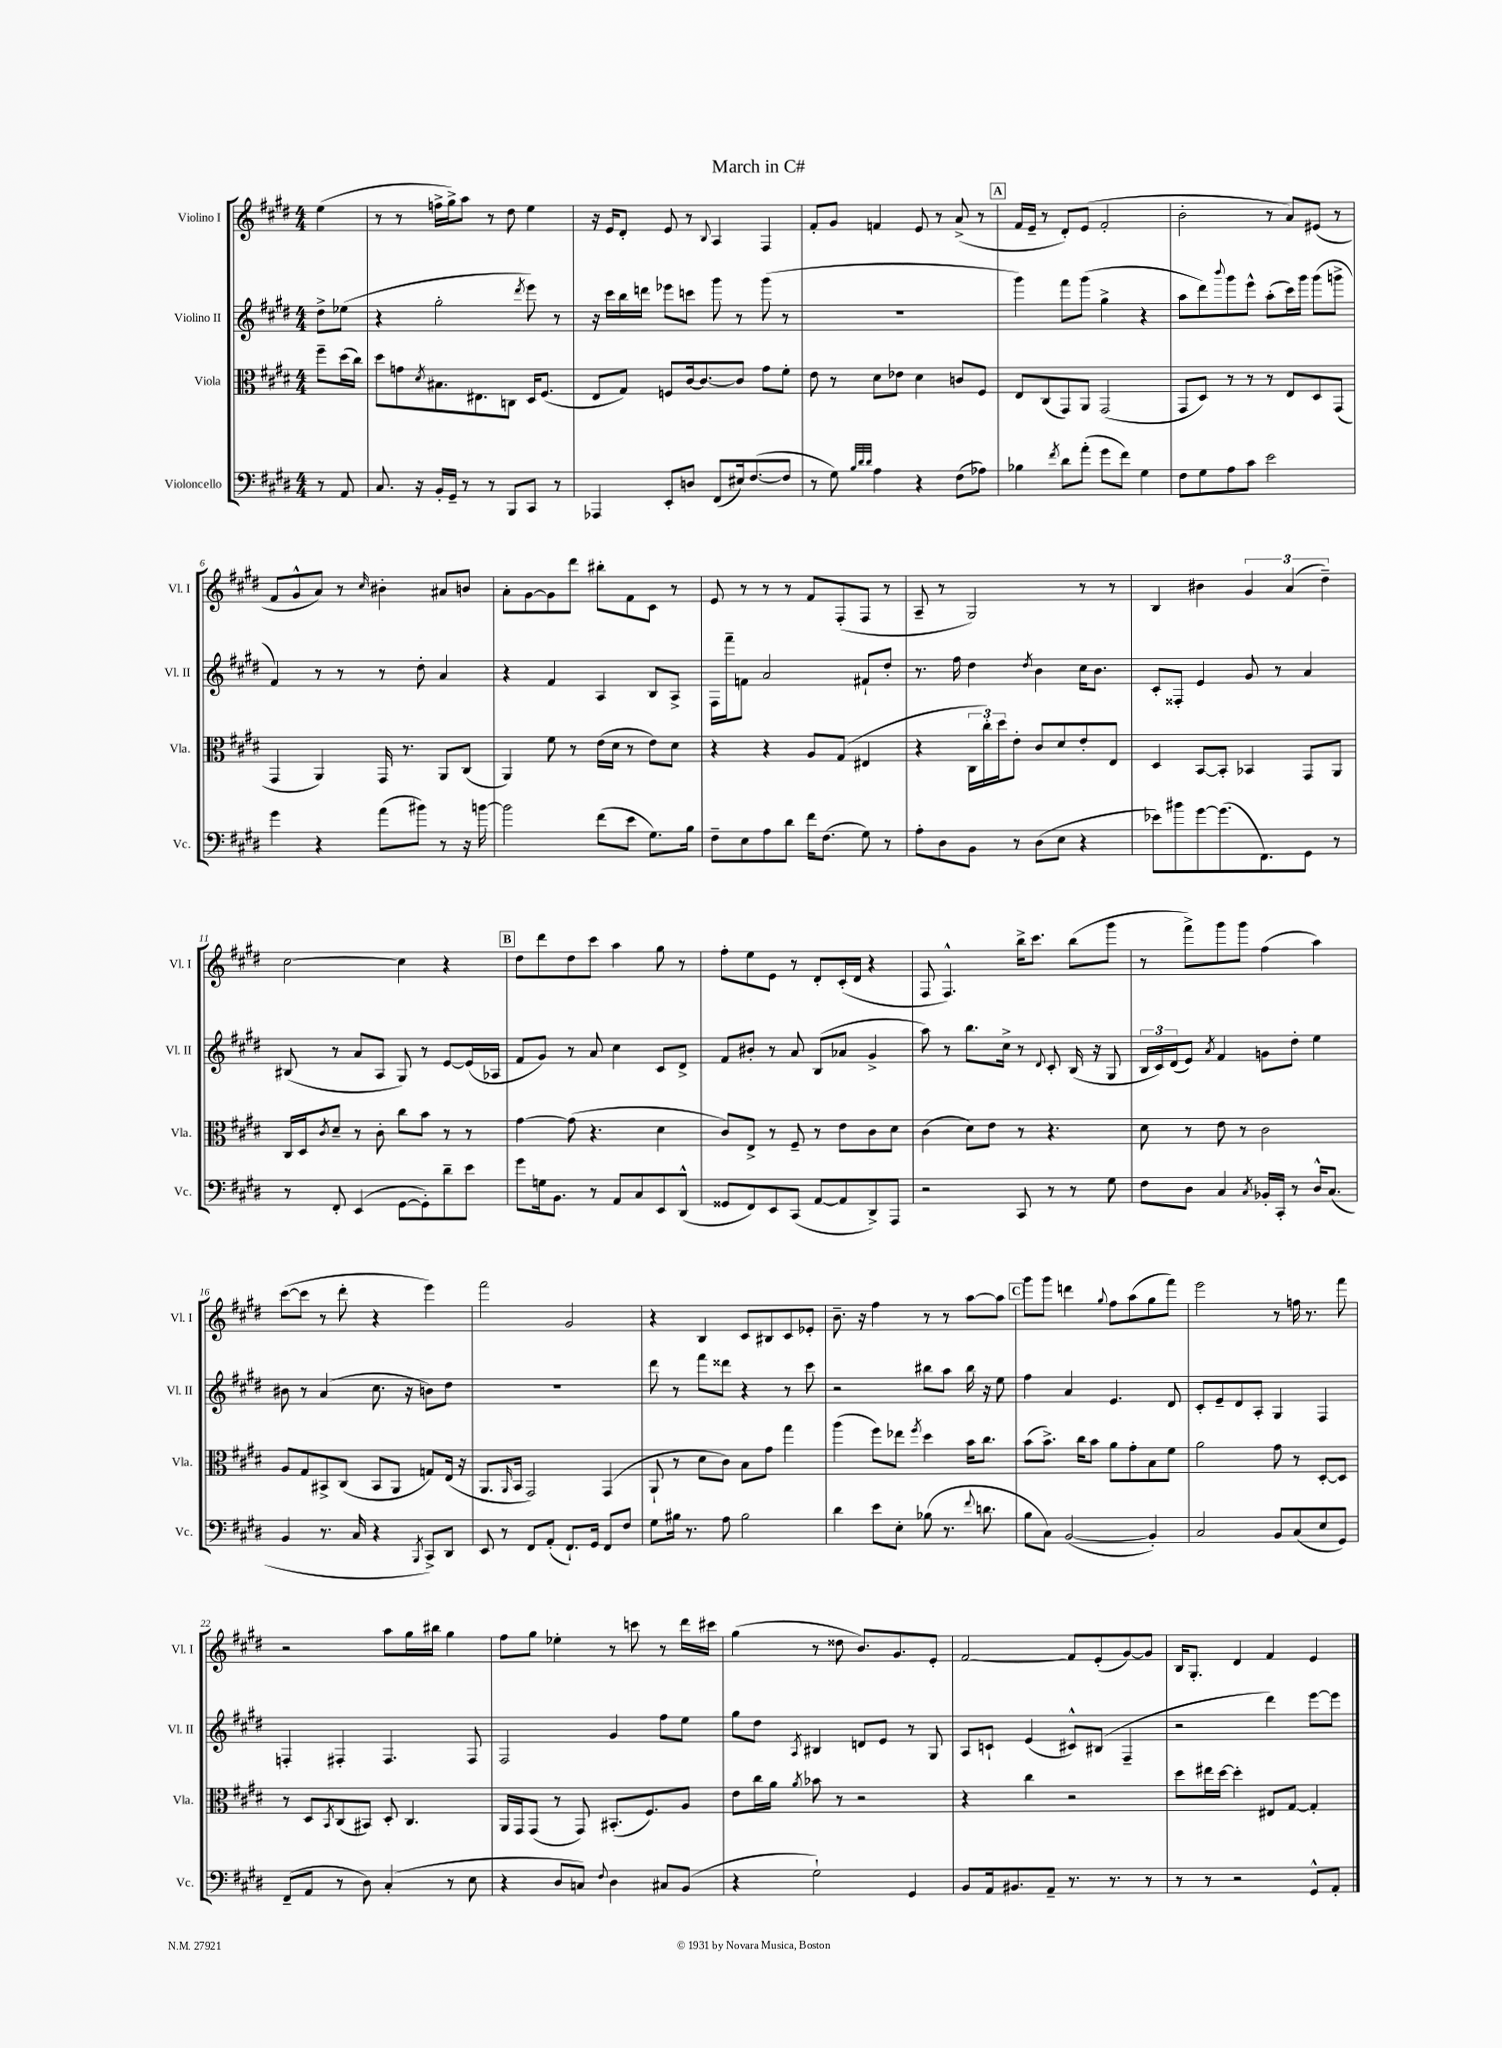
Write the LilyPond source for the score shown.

\header { title = "March in C#" }
<<
\new StaffGroup <<
\new Staff = "s0" \with { instrumentName = "Violino I" shortInstrumentName = "Vl. I" } {
    \clef treble \key e \major \numericTimeSignature \time 4/4 \partial 4
    e''4( |
    r8 r8 f''16-> gis''16->) a''8 r8 dis''8 e''4 |
    r16 e'16 dis'8-. e'8 r8 \appoggiatura { b8 } a4 fis4 |
    fis'8-. gis'8 f'4 e'8 r8 a'8->( r8 |
    \mark \markup { \box "A" } fis'16 e'16-- r8 dis'8-.) e'8( fis'2-. |
    b'2-. r8 a'8) eis'8( r8 |
    fis'8 gis'8-^ a'8) r8 \grace { cis''16 } bis'4-. ais'8 b'8 |
    a'8-. gis'8~ gis'8 dis'''8 bis''8-. fis'8 cis'8 r8 |
    e'8 r8 r8 r8 fis'8 fis8-.( fis8 r8 |
    a8-- r8 gis2) r8 r8 |
    b4 bis'4 \tuplet 3/2 { gis'4 a'4( dis''4--) } |
    cis''2~ cis''4 r4 |
    \mark \markup { \box "B" } dis''8 dis'''8 dis''8 cis'''8 a''4 gis''8 r8 |
    fis''8-. e''8 e'8 r8 dis'8-. cis'16-.( dis'16 r4 |
    fis8 fis4.-^) b''16-> cis'''8. b''8( gis'''8 |
    r8 fis'''8->) gis'''8 gis'''8 fis''4( a''4) |
    cis'''8~( cis'''8 r8 dis'''8-. r4 e'''4) |
    fis'''2 gis'2 |
    r4 b4 cis'8 bis8 cis'8 ees'8-. |
    b'8.-- r16 fis''4 r8 r8 a''8~ a''8 |
    \mark \markup { \box "C" } gis'''8 gis'''8 d'''4 \appoggiatura { gis''8 } fis''8 a''8( gis''8 fis'''8) |
    e'''2 r8 f''16 r8. fis'''8 |
    r2 a''8 gis''16 bis''16 gis''4 |
    fis''8 gis''8 ees''4-. r8 c'''8 r8 dis'''16 cis'''16 |
    gis''4( r8 disis''8 b'8.) gis'8. e'8-. |
    fis'2~ fis'8 e'8-.( gis'8~) gis'8 |
    b16 gis8.-. dis'4 fis'4 e'4 \bar "|." |
}
\new Staff = "s1" \with { instrumentName = "Violino II" shortInstrumentName = "Vl. II" } {
    \clef treble \key e \major \numericTimeSignature \time 4/4 \partial 4
    dis''8-> ees''8( |
    r4 gis''2-. \acciaccatura { dis'''8 } e'''8) r8 |
    r16 cis'''16 b''16 d'''16 ees'''8 c'''8 gis'''8 r8 gis'''8( r8 |
    R1 |
    \mark \markup { \box "A" } gis'''4) fis'''8 gis'''8( gis''4-> r4 |
    a''8 dis'''8) \appoggiatura { b'''8 } gis'''8 e'''8-^ a''8-.( cis'''16) gis'''16 gis'''8( g'''8-> |
    fis'4) r8 r8 r8 dis''8-. a'4 |
    r4 fis'4 a4 b8 a8-> |
    fis16 fis'''16-- f'8 a'2 fis'8-! dis''8-. |
    r8. fis''16 dis''4 \acciaccatura { dis''8 } b'4 cis''16 b'8. |
    cis'8-. fisis8-. e'4 gis'8 r8 a'4 |
    bis8( r8 a'8 a8 gis8) r8 e'8~ e'16( aes16 |
    \mark \markup { \box "B" } fis'8 gis'8) r8 a'8 cis''4 cis'8 dis'8-> |
    fis'8 bis'8-. r8 a'8 b8( aes'8 gis'4-> |
    a''8) r8 b''8. cis''16-> r8 \appoggiatura { dis'8 } cis'8-. b16( r16 gis8 |
    \tuplet 3/2 { b16 cis'16) dis'16( } e'8) \acciaccatura { a'8 } fis'4 g'8 dis''8-. e''4 |
    bis'8 r8 a'4( cis''8. r16 b'8) dis''8 |
    R1 |
    dis'''8 r8 fis'''8 disis'''8 r4 r8 cis'''8 |
    r2 bis''8 a''8 bis''16 r16 e''8 |
    \mark \markup { \box "C" } fis''4 a'4 e'4. dis'8 |
    cis'8-. e'8-- dis'8 a8-. gis4 fis4 |
    f4-. fis4-. fis4. fis8 |
    fis2 gis'4 fis''8 e''8 |
    gis''8 dis''8 \acciaccatura { a8 } bis4 d'8 e'8 r8 gis8 |
    a8 c'8-! e'4( cis'8-^) bis8( fis4-- |
    r2 dis'''4) e'''8~ e'''8 \bar "|." |
}
\new Staff = "s2" \with { instrumentName = "Viola" shortInstrumentName = "Vla." } {
    \clef alto \key e \major \numericTimeSignature \time 4/4 \partial 4
    fis''8-- dis''16( cis''16) |
    dis''8 g'8 \acciaccatura { dis'8 } bis8. eis8. c8 dis16 fis8.( |
    e8 gis8) f8 cis'16~ cis'8.~ cis'8 gis'8 fis'8-. |
    e'8 r8 dis'8 ees'8 dis'4 c'8 fis8 |
    \mark \markup { \box "A" } e8 cis8( gis,8) a,8 gis,2( |
    gis,8 dis8) r8 r8 r8 e8 dis8 gis,8( |
    gis,4 a,4) gis,16 r8. a,8 cis8( |
    a,4) fis'8 r8 e'16( dis'16 r8 e'8) dis'8 |
    r4 r4 a8 gis8( eis4 |
    r4 \tuplet 3/2 { cis16 cis''16-.) dis''16 } e'8-. cis'8 dis'8 e'8-. e8 |
    dis4 b,8~ b,8-. bes,4 gis,8 a,8 |
    cis16 dis16 \acciaccatura { cis'8 } dis'8-- r8 cis'8-. cis''8 b'8 r8 r8 |
    \mark \markup { \box "B" } gis'4~ gis'8( r4. dis'4 |
    cis'8) e8-> r8 fis8-- r8 e'8 cis'8 dis'8 |
    cis'4( dis'8) e'8 r8 r4. |
    dis'8 r8 e'8 r8 cis'2 |
    a8 gis8 bis,8-> cis8( bis,8 a,8 g8) e16( r16 |
    a,8. \grace { a,16 } b,16 gis,2) gis,4( |
    a,8-! r8 dis'8 cis'8) b8 gis'8 gis''4 |
    a''4( fis''8) ees''8 \acciaccatura { fis''8 } dis''4 b'16 cis''8. |
    \mark \markup { \box "C" } b'8( b'8.->) cis''16 b'8 a'8 gis'8-. b8 fis'8 |
    a'2 gis'8 r8 dis8~-. dis8 |
    r8 dis8 \acciaccatura { b,8 } cis8( bis,8) dis8-. cis4. |
    a,16 gis,16 gis,8( r8 gis,8) bis,8.-.( fis8.) a8 |
    e'8 cis''16 a'16 \acciaccatura { a'8 } bes'8 r8 r2 |
    r4 cis''4 r2 |
    dis''8 eis''16 dis''16~ dis''4-. eis8 gis8~ gis4-. \bar "|." |
}
\new Staff = "s3" \with { instrumentName = "Violoncello" shortInstrumentName = "Vc." } {
    \clef bass \key e \major \numericTimeSignature \time 4/4 \partial 4
    r8 a,8 |
    cis8. r16 b,16-. gis,16-- r8 r8 b,,8 cis,8 r8 |
    aes,,4 e,8-. d8 fis,8( eis16) fis8.~( fis8 |
    r8 gis8) \grace { b32 dis'32 dis'32 } a4 r4 fis8( aes8) |
    \mark \markup { \box "A" } bes4 \acciaccatura { fis'8 } dis'8 a'8-.( gis'8 fis'8) gis4 |
    fis8 gis8 a8 cis'8 e'2 |
    gis'4 r4 a'8( bis'8) r8 r16 b'16~ |
    b'2 fis'8( e'8 gis8.) b16 |
    fis8-- e8 a8 dis'8 fis'16 fis8.( gis8) r8 |
    a8-. dis8 b,8 r8 dis8( e8 r4 |
    ees'8) bis'8 gis'8~ gis'8.( fis,8.) gis,8 r8 |
    r8 fis,8-. e,4( gis,8~ gis,8-.) dis'8-- e'8 |
    \mark \markup { \box "B" } gis'8 g16 b,8. r8 a,8 cis8 e,8 dis,8-^( |
    gisis,8 fis,8) e,8 cis,8( a,8~ a,8 dis,8->) a,,8 |
    r2 cis,8 r8 r8 gis8 |
    fis8 dis8 cis4 \acciaccatura { cis8 } bes,16-. cis,16-. r8 dis16-^ cis8.( |
    b,4 r8. cis16 r4 \acciaccatura { b,,8 } cis,8->) dis,8 |
    e,8 r8 fis,8 a,8-.( fis,8.-!) gis,16 fis,8 fis8 |
    gis8 bis16 r8. a8 bis2 |
    dis'4 e'8 e8-. bes8( r8. \appoggiatura { fis'8 } d'8. |
    \mark \markup { \box "C" } b8 cis8) b,2~( b,4-.) |
    cis2 b,8 cis8( e8 gis,8) |
    fis,8--( a,8 r8 dis8) cis4-.( r8 e8 |
    r4 dis8 c8) \appoggiatura { fis8 } dis4 cis8 b,8( |
    r4 gis2-!) gis,4 |
    b,8 a,16 bis,8. a,8-- r8. r8. r8 |
    r8 r8 r2 gis,8-^ a,8-. \bar "|." |
}
>>
>>
